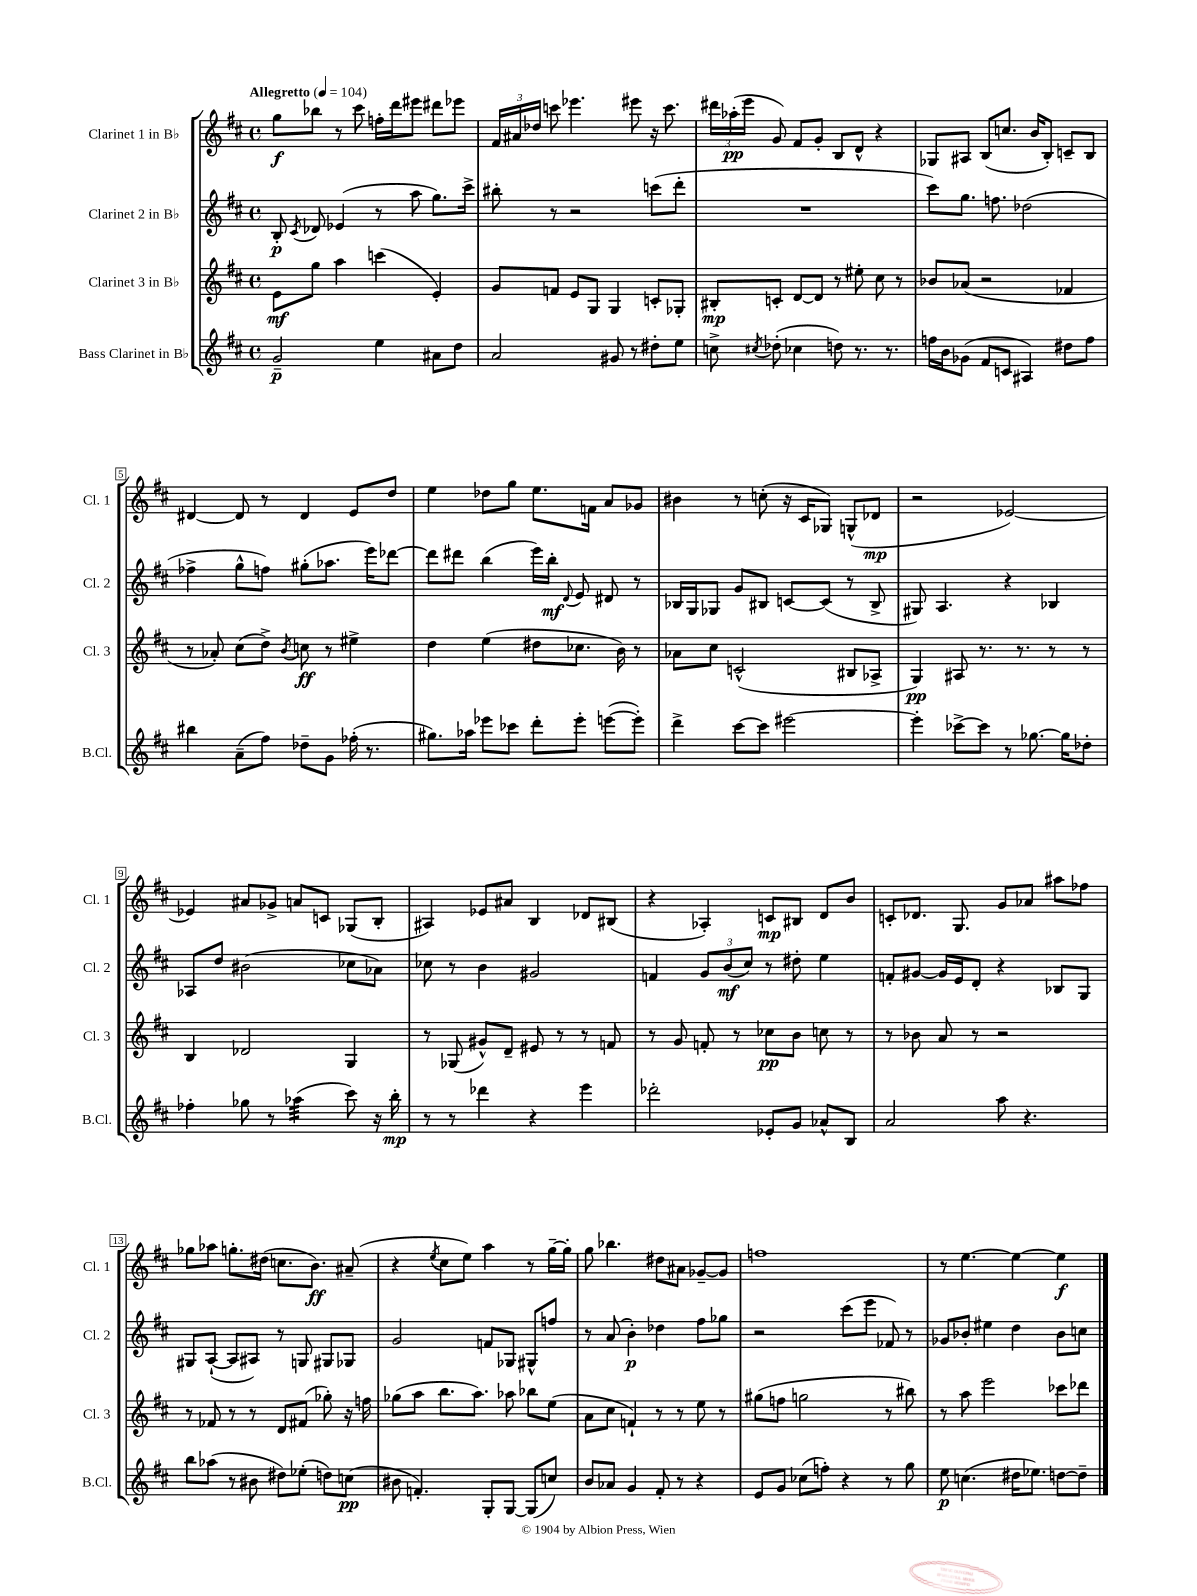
<<
\new StaffGroup <<
\new Staff = "s0" \with { instrumentName = "Clarinet 1 in Bb" shortInstrumentName = "Cl. 1" } {
    \clef treble \key d \major \defaultTimeSignature \time 4/4 \tempo "Allegretto" 4 = 104
    \autoBeamOff g''8[\f bes''8] r8 cis'''8 f''16[-. d'''16 eis'''8] dis'''8[ ees'''8] |
    \tuplet 3/2 { fis'16[ ais'16 des''16] } c'''8 ees'''4. eis'''8 r16 c'''8. |
    \tuplet 3/2 { dis'''16[ aes''16-.\pp( e'''16] } g'8) fis'8[ g'8]-. b8[ d'8]-^ r4 |
    ges8[ ais8] b8[( c''8.] b'16[ b8]-.) c'8[-- b8] |
    dis'4~ dis'8 r8 dis'4 e'8[ d''8] |
    e''4 des''8[ g''8] e''8.[ f'16] a'8[ ges'8] |
    bis'4 r8 c''8-.( r16 cis'16[ ges8]) g8[-^( des'8]\mp |
    r2 ees'2~) |
    ees'4 ais'8[ ges'8]-> a'8[ c'8] ges8[( b8]-. |
    ais4) ees'8[ ais'8] b4 des'8[ bis8]( |
    r4 aes4-.) c'8[\mp bis8] d'8[ b'8] |
    c'8[-. des'8.] g8. g'8[ aes'8] ais''8[ fes''8] |
    ges''8[ aes''8] g''8.[-. dis''16]( c''8.[ b'8.]\ff) ais'8--( |
    r4 \acciaccatura { e''8 } cis''8[ e''8]) a''4 r8 g''16[~-- g''16]-. |
    g''8 bes''4. dis''8[ ais'8] ges'8[~-- ges'8] |
    f''1 |
    r8 e''4.~ e''4~ e''4\f \bar "|." |
}
\new Staff = "s1" \with { instrumentName = "Clarinet 2 in Bb" shortInstrumentName = "Cl. 2" } {
    \clef treble \key d \major \defaultTimeSignature \time 4/4
    \autoBeamOff b8-.\p \acciaccatura { cis'8 } des'8 ees'4( r8 a''8 g''8.[) cis'''16]-> |
    bis''8-. r8 r2 c'''8[( d'''8]-. |
    R1 |
    cis'''8[) g''8.] f''8. des''2( |
    fes''4-> g''8[-^ f''8]) gis''8[-.( aes''8.] e'''16[) des'''8]~ |
    des'''8[ dis'''8] b''4( e'''16[) b''16]-.\mf \appoggiatura { d'8 } e'8 dis'8 r8 |
    bes16[ g16 ges8] g'8[ bis8] c'8[~ c'8]( r8 bis8-> |
    gis8) a4. r4 bes4 |
    aes8[ d''8] bis'2( ces''8[ aes'8]) |
    ces''8 r8 b'4 gis'2 |
    f'4 \tuplet 3/2 { g'8[ b'8\mf( cis''8]) } r8 dis''8-. e''4 |
    f'8[-. gis'8]~ gis'16[ e'16 d'8]-. r4 bes8[ g8] |
    gis8[ a8]~-!( a8[ ais8]) r8 g8 gis8[ ges8] |
    g'2 f'8[ ges8] gis8[-^ f''8] |
    r8 a'8( b'4-.\p) des''4 fis''8[ ges''8] |
    r2 cis'''8[( e'''8] fes'8) r8 |
    ges'8[ bes'8]-. eis''4 d''4 bes'8[ c''8] \bar "|." |
}
\new Staff = "s2" \with { instrumentName = "Clarinet 3 in Bb" shortInstrumentName = "Cl. 3" } {
    \clef treble \key d \major \defaultTimeSignature \time 4/4
    \autoBeamOff e'8[\mf g''8] a''4 c'''4( e'4-.) |
    g'8[ f'8] e'8[ g8] g4 c'8[-. ges8]-. |
    bis8[-.\mp c'8]-. d'8[~ d'8] r8 eis''8-. cis''8 r8 |
    bes'8[ aes'8]( r2 fes'4 |
    r8 aes'8-.) cis''8[( d''8]->) \acciaccatura { b'8 } c''8\ff r8 eis''4-> |
    d''4 e''4( dis''8[ ces''8.] b'16) r8 |
    aes'8[ cis''8] c'2-^( bis8[ aes8]-> |
    g4\pp) ais8 r8. r8. r8 r8 |
    b4 des'2 g4 |
    r8 ges8( gis'8[-^) d'8]-- eis'8 r8 r8 f'8 |
    r8 g'8 f'8-. r8 ces''8[\pp b'8] c''8 r8 |
    r8 bes'8 a'8 r8 r2 |
    r8 fes'8 r8 r8 d'8[ fis'8]( ges''8-.) r16 f''16 |
    ges''8[( a''8] b''8.[ a''8.]) aes''8 bes''8[ e''8]( |
    a'8[ cis''8] f'4-!) r8 r8 e''8 r8 |
    gis''8[( f''8] g''2 r8 bis''8) |
    r8 a''8 e'''2 ces'''8[ des'''8] \bar "|." |
}
\new Staff = "s3" \with { instrumentName = "Bass Clarinet in Bb" shortInstrumentName = "B.Cl." } {
    \clef treble \key d \major \defaultTimeSignature \time 4/4
    \autoBeamOff g'2--\p e''4 ais'8[ d''8] |
    a'2 gis'8 r8 dis''8[-. e''8] |
    c''8-> \acciaccatura { cis''8 } des''8-.( ces''4 d''8) r8. r8. |
    f''16[ b'16 ges'8]( fis'8[ c'8] ais4) dis''8[ f''8] |
    bis''4 a'8[--( fis''8]) des''8[-- g'8] fes''16-.( r8. |
    gis''8.[) aes''16] ees'''8[ ces'''8] d'''8[-. ees'''8]-. e'''8[~( e'''8]-.) |
    d'''4-> cis'''8[~ cis'''8] eis'''2~ |
    eis'''4-. ces'''8[~-> ces'''8] r8 ges''8.~ ges''16[ des''8]-. |
    fes''4-. ges''8 r8 aes''4:32( cis'''8) r16 b''16-.\mp |
    r8 r8 des'''4 r4 e'''4 |
    des'''2-. ees'8[-. g'8] aes'8[-^ b8] |
    a'2 a''8 r4. |
    b''8[ aes''8]( r8 bis'8 dis''8[) ees''8]-.( d''8[) c''8]\pp( |
    bis'8 f'4.-.) g8[-. g8]~ g8[( c''8]) |
    b'8[ aes'8] g'4 fis'8-. r8 r4 |
    e'8[ g'8] ces''8[( f''8]-.) r4 r8 g''8 |
    e''8\p c''4.( dis''16[ ees''8.]) d''8[~ d''8]-- \bar "|." |
}
>>
>>
\layout { \context { \Score \override BarNumber.stencil = #(make-stencil-boxer 0.1 0.3 ly:text-interface::print) } }
